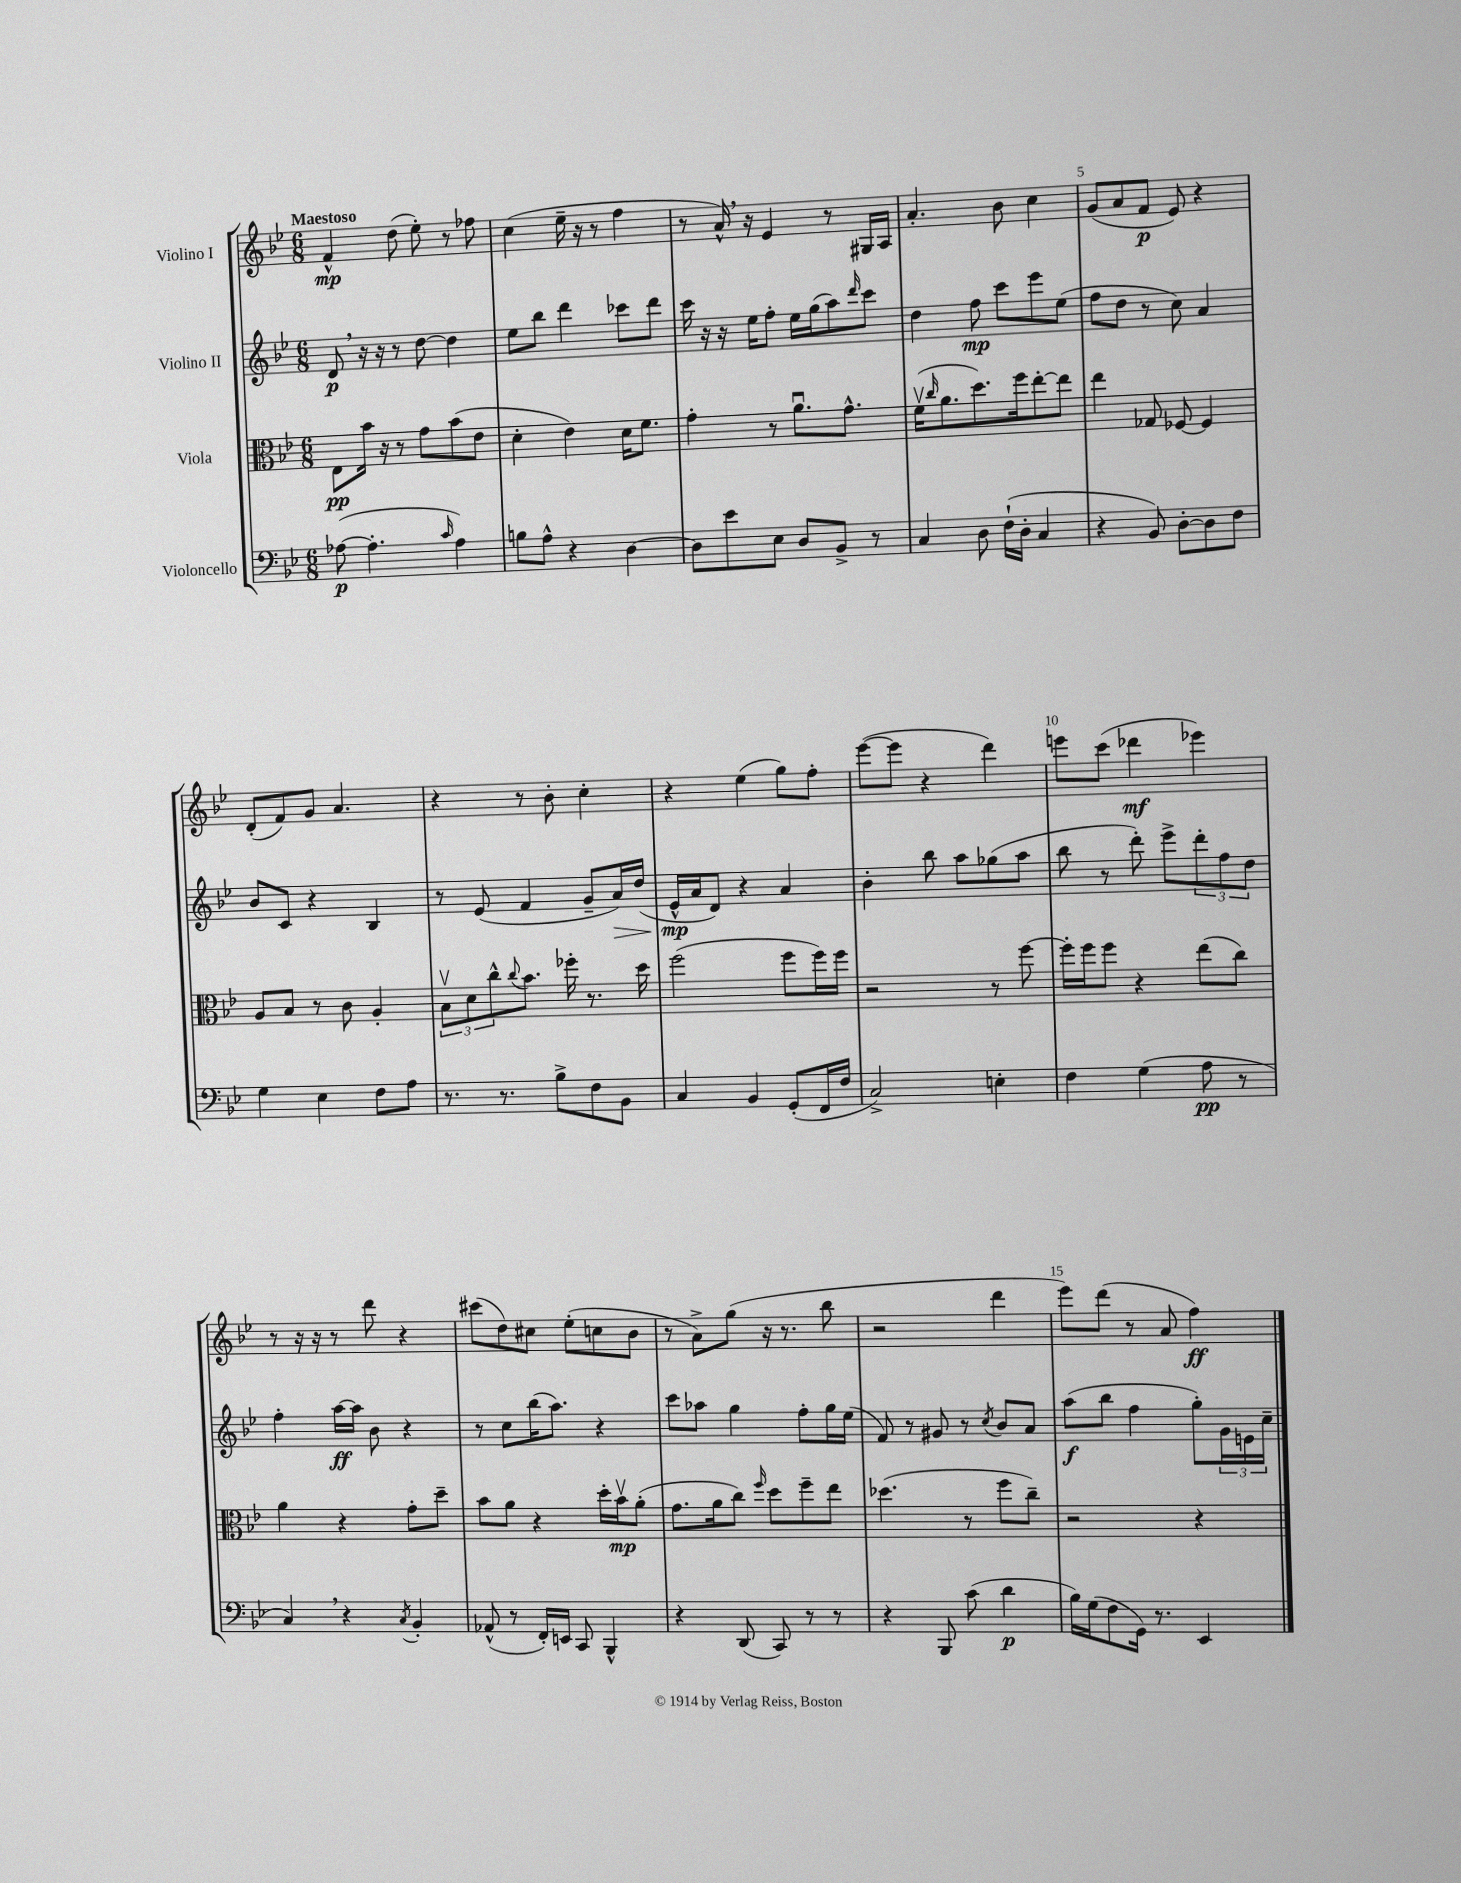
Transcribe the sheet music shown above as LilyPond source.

<<
\new StaffGroup <<
\new Staff = "s0" \with { instrumentName = "Violino I" } {
    \clef treble \key bes \major \numericTimeSignature \time 6/8 \tempo "Maestoso"
    f'4-^\mp d''8( ees''8-.) r8 fes''8 |
    c''4( ees''16-- r16 r8 f''4 |
    r8 a'16-^) \breathe r16 ees'4 r8 gis16 a16 |
    a'4.-. bes'8 c''4 |
    g'8( a'8 f'8\p ees'8) r4 |
    d'8-.( f'8) g'8 a'4. |
    r4 r8 bes'8-. c''4-. |
    r4 ees''4( g''8) f''8-. |
    ees'''8~( ees'''8 r4 d'''4) |
    e'''8 c'''8( des'''4\mf ees'''4) |
    r8 r16 r16 r8 d'''8 r4 |
    cis'''8( d''8) cis''8 ees''8-.( c''8 bes'8 |
    r8 a'8->) g''8( r16 r8. bes''8 |
    r2 d'''4 |
    ees'''8) d'''8( r8 a'8 f''4\ff) \bar "|." |
}
\new Staff = "s1" \with { instrumentName = "Violino II" } {
    \clef treble \key bes \major \numericTimeSignature \time 6/8
    d'8\p \breathe r16 r16 r8 d''8~ d''4 |
    ees''8 bes''8 d'''4 ces'''8 d'''8 |
    c'''16 r16 r16 ees''16 f''8-. ees''16 g''16( a''8) \grace { d'''16 } c'''8 |
    d''4 f''8\mp c'''8 ees'''8 ees''8( |
    f''8 d''8 r8 c''8) a'4 |
    bes'8 c'8 r4 bes4 |
    r8 ees'8( f'4 g'8-- a'16\>) d''16( |
    ees'16-^\mp\! a'16 d'8) r4 a'4 |
    bes'4-. bes''8 a''8 ges''8( a''8 |
    bes''8 r8 d'''8-.) ees'''8-> \tuplet 3/2 { d'''8-. f''8 d''8 } |
    f''4-. a''16~\ff a''16 bes'8 r4 |
    r8 c''8 bes''16( a''8.) r4 |
    c'''8 aes''8 g''4 f''8-. g''16 ees''16( |
    f'8) r8 gis'8 r8 \acciaccatura { c''8 } bes'8 a'8 |
    a''8\f( bes''8 f''4 g''8-.) \tuplet 3/2 { g'16 e'16 c''16-- } \bar "|." |
}
\new Staff = "s2" \with { instrumentName = "Viola" } {
    \clef alto \key bes \major \numericTimeSignature \time 6/8
    ees8\pp bes'16 r16 r8 g'8 bes'8( ees'8 |
    d'4-. ees'4) d'16 f'8. |
    g'4-. r8 a'8.\downbow g'8.-^ |
    f'16\upbow( \grace { c''16 } a'8. d''8.) f''16 ees''8~-. ees''8 |
    ees''4 ges8 fes8~ fes4 |
    a8 bes8 r8 c'8 a4-. |
    \tuplet 3/2 { bes8\upbow d'8 c''8-^ } \appoggiatura { c''8 } bes'8. fes''16-. r8. d''16 |
    f''2( f''8 f''16) f''16 |
    r2 r8 f''8~ |
    f''16-. f''16 f''8 r4 ees''8( c''8) |
    a'4 r4 g'8-. d''8-- |
    bes'8 a'8 r4 d''16-. bes'16\upbow\mp a'8-.( |
    g'8. a'16 c''8) \grace { f''16 } d''8 f''8-- ees''8 |
    des''4.( r8 f''8 c''8--) |
    r2 r4 \bar "|." |
}
\new Staff = "s3" \with { instrumentName = "Violoncello" } {
    \clef bass \key bes \major \numericTimeSignature \time 6/8
    aes8~\p( aes4.-. \grace { c'16 } aes4) |
    b8 a8-^ r4 d4~ |
    d8 ees'8 ees8 d8 bes,8-> r8 |
    c4 d8 f16-!( d16-. c4 |
    r4 bes,8) d8~-. d8 f8 |
    g4 ees4 f8 a8 |
    r8. r8. bes8-> f8 bes,8 |
    c4 bes,4 g,8-.( f,16 f16 |
    c2->) e4-. |
    f4 g4( a8\pp r8 |
    c4) \breathe r4 \acciaccatura { c8 } bes,4-. |
    aes,8-^( r8 f,16-.) e,16 c,8 bes,,4-^ |
    r4 d,8( c,8) r8 r8 |
    r4 bes,,8 c'8( d'4\p |
    bes16) g16( f8 g,16) r8. ees,4 \bar "|." |
}
>>
>>
\layout { \context { \Score \override BarNumber.break-visibility = ##(#f #t #t) barNumberVisibility = #(every-nth-bar-number-visible 5) } }
